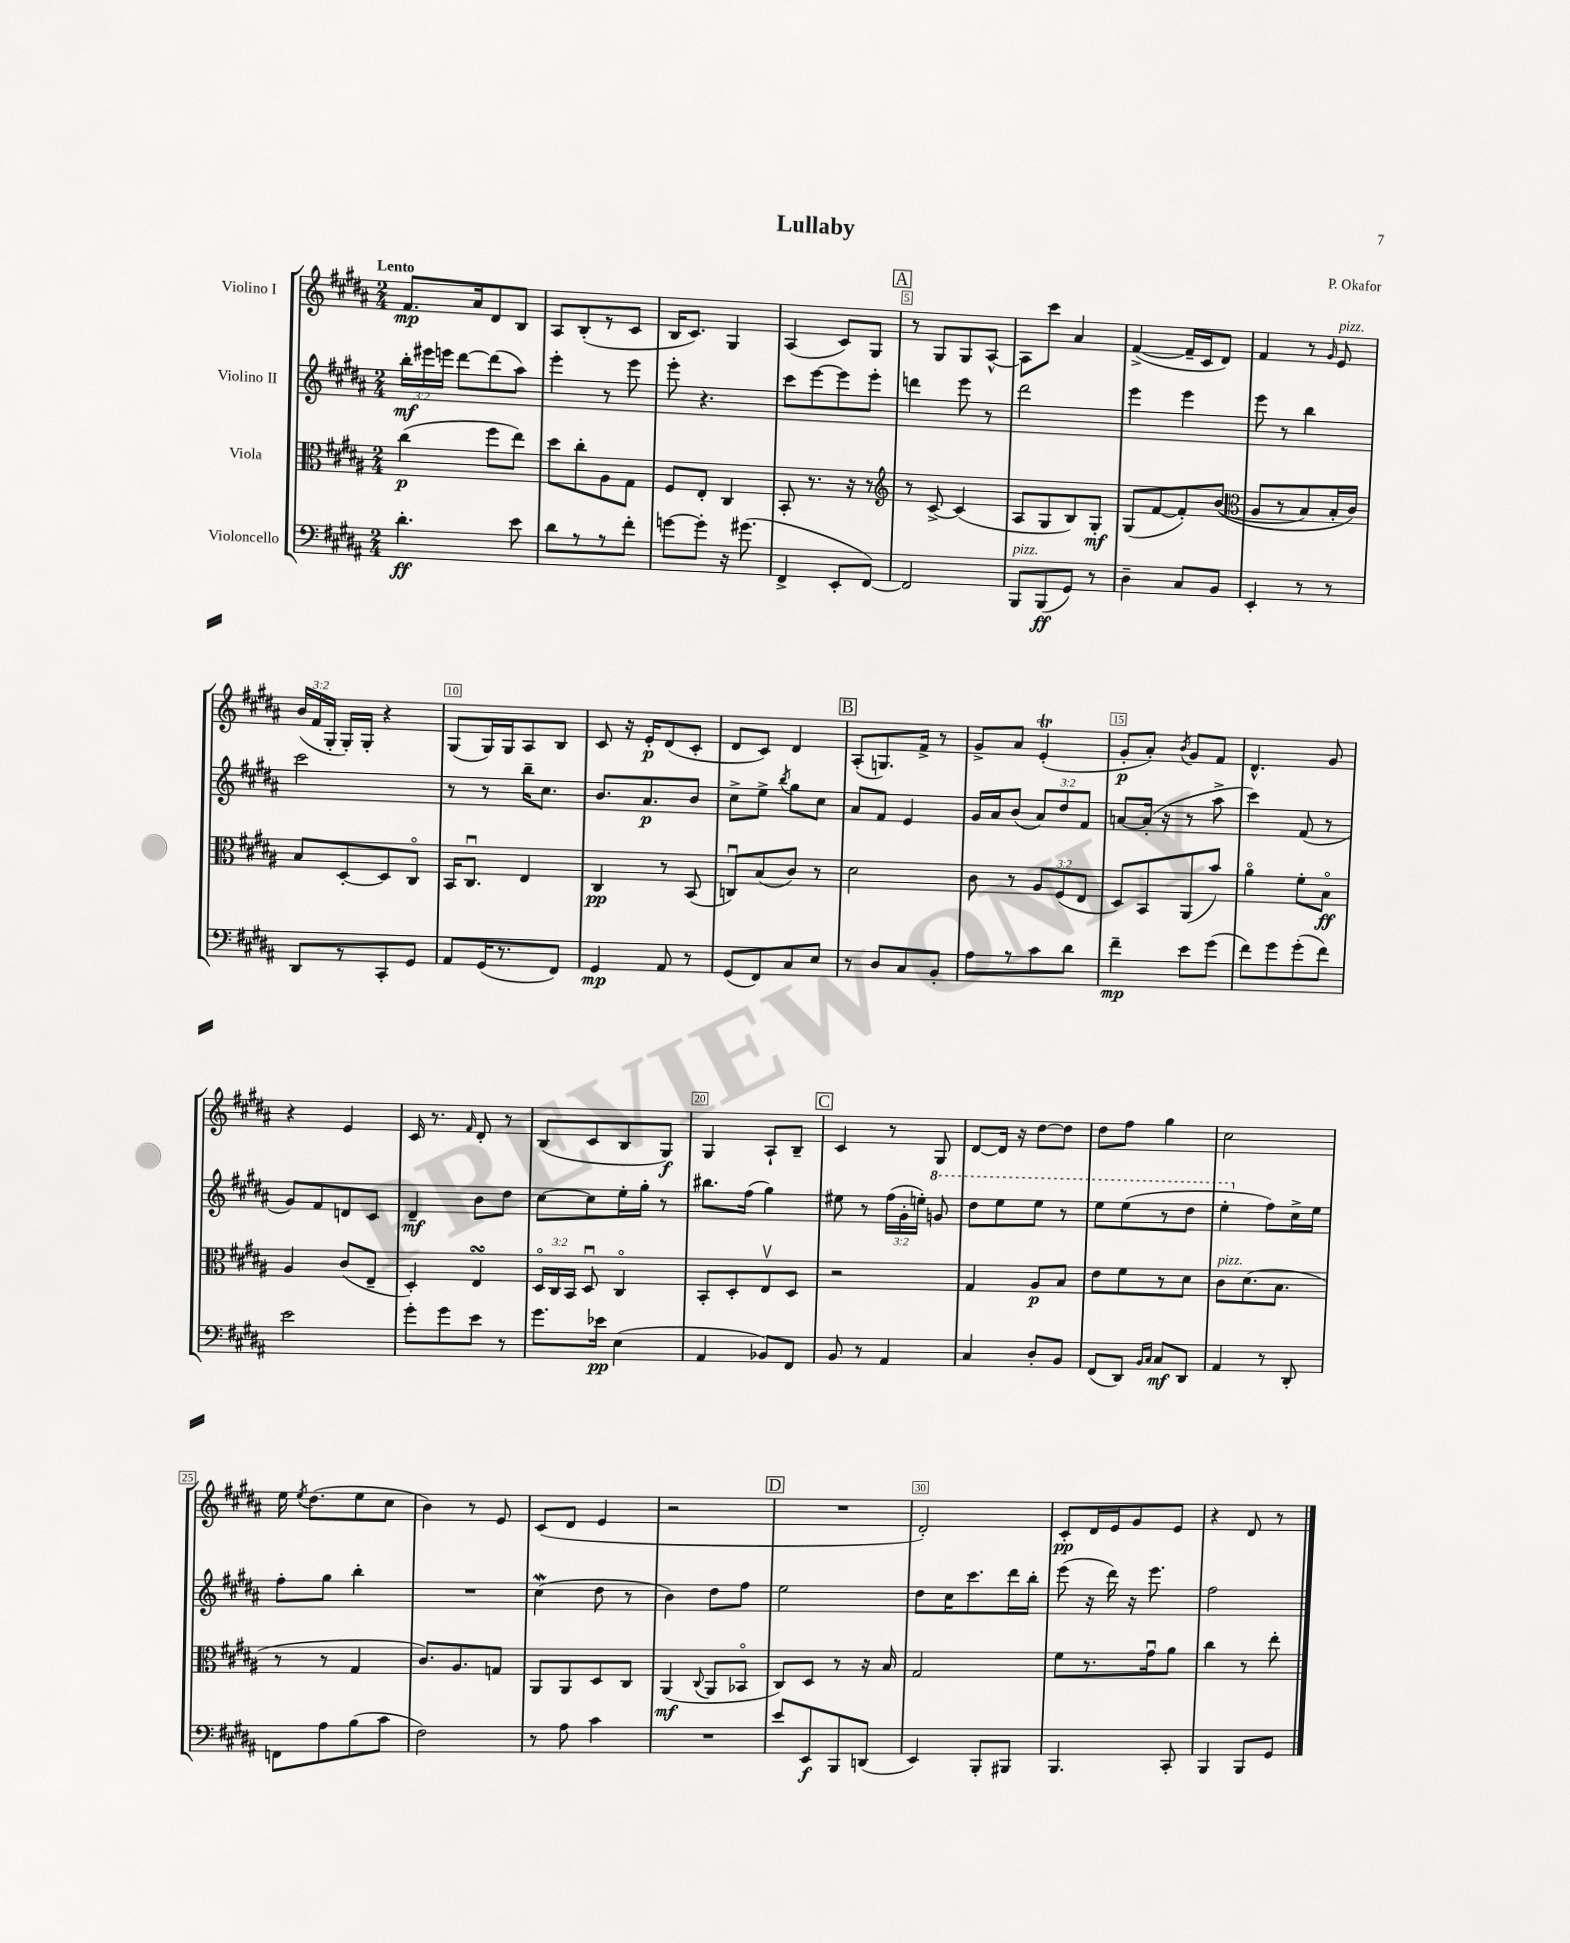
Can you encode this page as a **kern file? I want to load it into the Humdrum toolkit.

**kern	**dynam	**kern	**dynam	**kern	**dynam	**kern	**dynam
*part4	*part4	*part3	*part3	*part2	*part2	*part1	*part1
*staff4	*staff4	*staff3	*staff3	*staff2	*staff2	*staff1	*staff1
*I"Violoncello	*	*I"Viola	*	*I"Violino II	*	*I"Violino I	*
*clefF4	*	*clefC3	*	*clefG2	*	*clefG2	*
*k[f#c#g#d#a#]	*	*k[f#c#g#d#a#]	*	*k[f#c#g#d#a#]	*	*k[f#c#g#d#a#]	*
*M2/4	*	*M2/4	*	*M2/4	*	*M2/4	*
=1	=1	=1	=1	=1	=1	=1	=1
!	!	!	!	!	!	!LO:TX:a:B:t=Lento	!
4.d#'\	ff	(4cc#\	p	24bb'\LL	mf	8.f#/L	mp
.	.	.	.	24eee#X\	.	.	.
.	.	.	.	24eeen\JJ	.	.	.
.	.	.	.	[8ddd#\L	.	.	.
.	.	.	.	.	.	16a#/k	.
.	.	8ff#\L	.	(8ddd#\]	.	8d#/	.
8e\	.	8ee\J)	.	8aa#\J)	.	8B/J	.
=2	=2	=2	=2	=2	=2	=2	=2
8d#\L	.	8dd#\L	.	4eee'\	.	8A#/L	.
8r	.	8cc#'\	.	.	.	(8B'/	.
8r	.	8A#\	.	8r	.	8r	.
8f#'\J	.	8G#\J	.	8eee\	.	8c#/J	.
=3	=3	=3	=3	=3	=3	=3	=3
[8gn\L	.	8F#/L	.	8eee'\	.	16B/KL	.
.	.	.	.	.	.	8.c#/J)	.
8g'\J]	.	8E'/J	.	4.r	.	.	.
16r	.	4C#/	.	.	.	4G#/	.
(8.g#X\	.	.	.	.	.	.	.
=4	=4	=4	=4	=4	=4	=4	=4
4FF#^/	.	8BB'/	.	8ccc#\L	.	(4A#/	.
.	.	8.r	.	[8eee\	.	.	.
8EE'/L	.	.	.	8eee\]	.	8c#/L)	.
.	.	16r	.	.	.	.	.
[8FF#/J)	.	8r	.	8eee'\J	.	8G#/J	.
!!LO:REH:place=s1:t=A
=5	=5	=5	=5	=5	=5	=5	=5
*	*	*clefG2	*	*	*	*	*
2FF#/]	.	8r	.	4dddn\	.	8r	.
.	.	[8c#^/	.	.	.	8G#/L	.
.	.	(4c#/]	.	8eee\	.	8G#/	.
.	.	.	.	8r	.	[8A#^^/J	.
=6	=6	=6	=6	=6	=6	=6	=6
!LO:TX:a:i:t=pizz.	!	!	!	!	!	!	!
8BBB/L	.	8A#/L	.	2ddd#\	.	8A#\L]	.
(8BBB/	ff	8G#/	.	.	.	8ccc#\J	.
8GG#/J)	.	8B/)	.	.	.	4a#/	.
8r	.	8G#'/J	mf	.	.	.	.
=7	=7	=7	=7	=7	=7	=7	=7
4D#~\	.	(8G#/L	.	4eee\	.	([4f#^/	.
.	.	[8f#/	.	.	.	.	.
8C#/L	.	8f#'/])	.	4eee\	.	16f#~/LL]	.
.	.	.	.	.	.	16c#/J	.
8BB/J	.	((8b/J	.	.	.	8d#/J)	.
=8	=8	=8	=8	=8	=8	=8	=8
*	*	*clefC3	*	*	*	*	*
4EE'/	.	8A#/L	.	8eee\	.	4f#/	.
.	.	8r	.	8r	.	.	.
8r	.	8B/)	.	4bb\	.	8r	.
.	.	.	.	.	.	16qqg#/	.
!	!	!	!	!	!	!LO:TX:a:i:t=pizz.	!
8r	.	16B'/L	.	.	.	8e/	.
.	.	16c#/JJ)	.	.	.	.	.
!!LO:LB:g=z
=9	=9	=9	=9	=9	=9	=9	=9
8DD#/L	.	8B/L	.	2ccc#\	.	(24b/LL	.
.	.	.	.	.	.	24f#/	.
.	.	.	.	.	.	24G#'/JJ	.
8r	.	[8D#'/	.	.	.	16G#'/LL)	.
.	.	.	.	.	.	16G#'/JJ	.
8CC#'/	.	8D#/]	.	.	.	4r	.
8GG#/J	.	8C#/J	.	.	.	.	.
=10	=10	=10	=10	=10	=10	=10	=10
8AA#/L	.	16BB/KL	.	8r	.	(8G#/L	.
.	.	8.C#u/J	.	.	.	.	.
(16GG#/K	.	.	.	8r	.	16G#/L)	.
8.r	.	.	.	.	.	16G#/J	.
.	.	4E/	.	16bb~\KL	.	8A#/	.
.	.	.	.	8.cc#\J	.	.	.
8FF#/J)	.	.	.	.	.	8B/J	.
=11	=11	=11	=11	=11	=11	=11	=11
4GG#/	mp	4C#/	pp	8.b/L	.	8c#/	.
.	.	.	.	.	.	16r	.
.	.	.	.	8.a#/	p	16e'/KL	p
8AA#/	.	8r	.	.	.	(8d#/	.
8r	.	(8BB/	.	8b/J	.	8c#'/J	.
=12	=12	=12	=12	=12	=12	=12	=12
(8GG#/L	.	8Cnu/L)	.	8cc#^\L	.	8d#/L	.
8FF#/)	.	(8B/	.	8ee^\J	.	8c#/J)	.
.	.	.	.	8qbb/	.	.	.
8C#/	.	8c#/J)	.	8gg#\L	.	4d#/	.
8E/J	.	8r	.	8cc#\J	.	.	.
!!LO:REH:place=s1:t=B
=13	=13	=13	=13	=13	=13	=13	=13
8r	.	2d#\	.	8a#/L	.	(8A#'/L	.
8D#/L	.	.	.	8f#/J	.	8.Gn/)	.
8C#/	.	.	.	4e/	.	.	.
.	.	.	.	.	.	16f#^/Jk	.
8BB'/J	.	.	.	.	.	8r	.
=14	=14	=14	=14	=14	=14	=14	=14
8A#\L	.	8c#\	.	16g#/LL	.	8g#^/L	.
.	.	.	.	16a#/J	.	.	.
8r	.	8r	.	(8b/J	.	8a#/J	.
8c#\	.	12A#/L	.	12a#/L)	.	(4eT'/	.
.	.	(12F#/	.	12dd#/	.	.	.
8d#\J	.	.	.	.	.	.	.
.	.	12E/J	.	12f#/J	.	.	.
=15	=15	=15	=15	=15	=15	=15	=15
4f#~\	mp	8D#/L)	.	[8an/L	.	8g#'/L	p
.	.	8BB/	.	(16a'/Jk]	.	8a#'/J)	.
.	.	.	.	16r	.	.	.
.	.	.	.	.	.	8qb/	.
8e\L	.	(8AA#/	.	8r	.	8g#/L	.
(8g#\J	.	8b/J)	.	8aa#^\	.	8f#/J	.
=16	=16	=16	=16	=16	=16	=16	=16
8f#\L)	.	4a#\	.	4ccc#\)	.	4.d#^^/	.
8g#\	.	.	.	.	.	.	.
(8g#'\	.	8f#'\L	.	(8f#/	.	.	.
8f#\J)	.	8B\J	ff	8r	.	8g#/	.
!!LO:LB:g=z
=17	=17	=17	=17	=17	=17	=17	=17
2e\	.	4A#/	.	8g#/L)	.	4r	.
.	.	.	.	8f#/	.	.	.
.	.	(8c#/L	.	8dn/	.	4e/	.
.	.	8E~/J	.	8c#/J	.	.	.
=18	=18	=18	=18	=18	=18	=18	=18
8g#'\L	.	4D#'/)	.	4d#~/	mf	16c#/	.
.	.	.	.	.	.	8.r	.
8g#\	.	.	.	.	.	.	.
.	.	.	.	.	.	16qqf#/	.
8e\J	.	4EsSSs/	.	8b\L	.	8d#'/	.
8r	.	.	.	8dd#\J	.	8r	.
=19	=19	=19	=19	=19	=19	=19	=19
8.g#\L	.	24D#/LL	.	[8cc#\L	.	(8B/L	.
.	.	24C#/	.	.	.	.	.
.	.	24BB/JJ	.	.	.	.	.
.	.	8D#u/	.	8cc#\]	.	8c#/	.
16e-X\Jk	pp	.	.	.	.	.	.
(4E\	.	4C#/	.	16ee'\L	.	8B/	.
.	.	.	.	16gg#'\JJ	.	.	.
.	.	.	.	8r	.	8G#/J)	f
=20	=20	=20	=20	=20	=20	=20	=20
4AA#/	.	8BB'/L	.	8.bb#X\L	.	4G#/	.
.	.	8D#'/	.	.	.	.	.
.	.	.	.	(16ff#\Jk	.	.	.
8BB-X/L)	.	8Ev/	.	4gg#\)	.	8A#`/L	.
8FF#/J	.	8D#/J	.	.	.	8B~/J	.
!!LO:REH:place=s1:t=C
=21	=21	=21	=21	=21	=21	=21	=21
8BB/	.	2r	.	8ee#X\	.	4c#/	.
8r	.	.	.	8r	.	.	.
4AA#/	.	.	.	(24ff#\LL	.	8r	.
.	.	.	.	24g#'\	.	.	.
.	.	.	.	24een'\JJ)	.	.	.
*	*	*	*	*8va	*	*	*
.	.	.	.	8ggn/	.	8G#/	.
=22	=22	=22	=22	=22	=22	=22	=22
4C#/	.	4G#/	.	8ddd#\L	.	[8d#/L	.
.	.	.	.	8eee\	.	16d#/Jk]	.
.	.	.	.	.	.	16r	.
8D#'/L	.	8A#/L	p	8eee\J	.	[8dd#\L	.
8BB/J	.	8B/J	.	8r	.	8dd#\J]	.
=23	=23	=23	=23	=23	=23	=23	=23
(8FF#/L	.	8e\L	.	8eee\L	.	8dd#\L	.
8DD#/J)	.	8f#\	.	(8eee\	.	8ff#\J	.
16qqBB/LL	.	.	.	.	.	.	.
16qqC#/JJ	.	.	.	.	.	.	.
8C#/L	mf	8r	.	8r	.	4gg#\	.
8DD#/J	.	8d#\J	.	8ddd#\J	.	.	.
=24	=24	=24	=24	=24	=24	=24	=24
!	!	!LO:TX:a:i:t=pizz.	!	!	!	!	!
4AA#/	.	8c#\L	.	4eee'\	.	2cc#\	.
.	.	(8.d#\	.	.	.	.	.
*	*	*	*	*X8va	*	*	*
8r	.	.	.	8ff#\L)	.	.	.
.	.	8.B\J	.	.	.	.	.
8DD#'/	.	.	.	16cc#^\L	.	.	.
.	.	.	.	16ee\JJ	.	.	.
!!LO:LB:g=z
=25	=25	=25	=25	=25	=25	=25	=25
8FFn\L	.	8r	.	8ff#'\L	.	16ee\	.
.	.	.	.	.	.	8qee/	.
.	.	.	.	.	.	(8.dd#\L	.
8A#\	.	8r	.	8gg#\J	.	.	.
(8B\	.	4G#/	.	4bb'\	.	8ee\	.
8c#\J	.	.	.	.	.	8cc#\J	.
=26	=26	=26	=26	=26	=26	=26	=26
2F#\)	.	8.c#/L)	.	2r	.	4b\)	.
.	.	8.A#/	.	.	.	.	.
.	.	.	.	.	.	8r	.
.	.	8Gn/J	.	.	.	8e/	.
=27	=27	=27	=27	=27	=27	=27	=27
8r	.	8AA#/L	.	(4cc#W\	.	(8c#/L	.
8A#\	.	8AA#/	.	.	.	8d#/J	.
4c#\	.	8D#/	.	8dd#\	.	4e/	.
.	.	8C#/J	.	8r	.	.	.
=28	=28	=28	=28	=28	=28	=28	=28
2r	.	(4AA#/	mf	4b\)	.	2r	.
.	.	8qqC#/	.	.	.	.	.
.	.	8AA#/L	.	8dd#\L	.	.	.
.	.	8BB-X/J	.	8ff#\J	.	.	.
!!LO:REH:place=s1:t=D
=29	=29	=29	=29	=29	=29	=29	=29
8e/L	.	8C#/L)	.	2ee\	.	2r	.
8EE/	f	8D#/J	.	.	.	.	.
8BBB/	.	8r	.	.	.	.	.
(8DDn/J	.	16r	.	.	.	.	.
.	.	16B/	.	.	.	.	.
=30	=30	=30	=30	=30	=30	=30	=30
4EE/)	.	2G#/	.	8dd#\L	.	2d#'/)	.
.	.	.	.	16cc#\K	.	.	.
.	.	.	.	8.ccc#\	.	.	.
8BBB'/L	.	.	.	.	.	.	.
8BBB#X/J	.	.	.	16ddd#\L	.	.	.
.	.	.	.	16bb'\JJ	.	.	.
=31	=31	=31	=31	=31	=31	=31	=31
4.BBB/	.	8f#\L	.	(8eee\	.	8c#'/L	pp
.	.	8.r	.	16r	.	16d#/L	.
.	.	.	.	16ddd#\)	.	16e/J	.
.	.	.	.	16r	.	8g#/	.
.	.	16g#u\k	.	8.eee\	.	.	.
8CC#'/	.	8a#\J	.	.	.	8e/J	.
=32	=32	=32	=32	=32	=32	=32	=32
4BBB/	.	4cc#\	.	2ff#\	.	4r	.
8BBB/L	.	8r	.	.	.	8d#/	.
8GG#/J	.	8ee'\	.	.	.	8r	.
==	==	==	==	==	==	==	==
*-	*-	*-	*-	*-	*-	*-	*-
